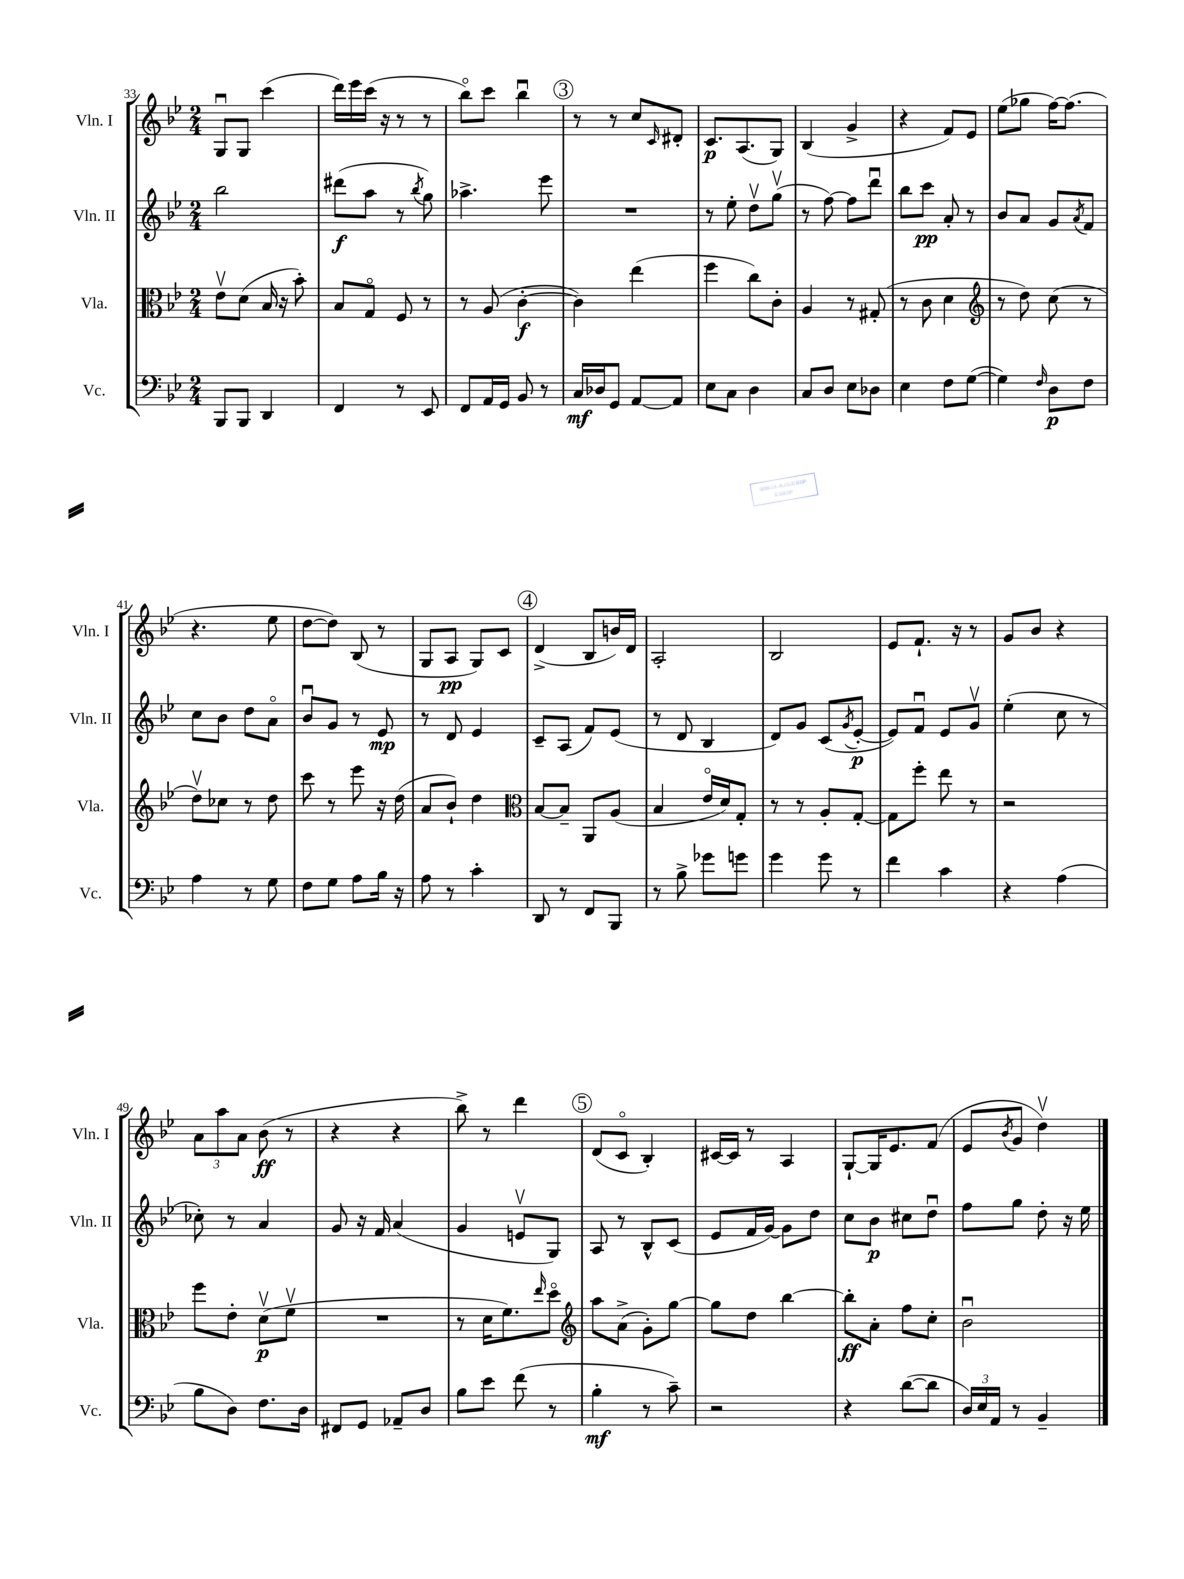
<<
\new StaffGroup <<
\new Staff = "s0" \with { instrumentName = "Vln. I" shortInstrumentName = "Vln. I" } {
    \clef treble \key bes \major \numericTimeSignature \time 2/4
    g8\downbow g8 c'''4( |
    d'''16) ees'''16 c'''16( r16 r8 r8 |
    bes''8\flageolet) c'''8 bes''4\downbow |
    \mark \markup { \circle "3" } r8 r8 c''8 \grace { c'16 } dis'8-. |
    c'8.\p a8.( g8) |
    bes4( g'4-> |
    r4 f'8) ees'8 |
    ees''8( ges''8 f''16~) f''8.( |
    r4. ees''8 |
    d''8~ d''8) bes8( r8 |
    g8 a8\pp g8) c'8 |
    \mark \markup { \circle "4" } d'4->( bes8 b'16) d'16 |
    a2-. |
    bes2 |
    ees'8 f'8.-! r16 r8 |
    g'8 bes'8 r4 |
    \tuplet 3/2 { a'8 a''8 a'8 } bes'8\ff( r8 |
    r4 r4 |
    bes''8->) r8 d'''4 |
    \mark \markup { \circle "5" } d'8( c'8\flageolet bes4-.) |
    cis'16~ cis'16 r8 a4 |
    g8~-! g16 ees'8. f'8( |
    ees'8 \acciaccatura { bes'8 } g'8 d''4\upbow) \bar "|." |
}
\new Staff = "s1" \with { instrumentName = "Vln. II" shortInstrumentName = "Vln. II" } {
    \clef treble \key bes \major \numericTimeSignature \time 2/4
    bes''2 |
    dis'''8\f( a''8 r8 \acciaccatura { bes''8 } g''8) |
    aes''4.-> ees'''8 |
    \mark \markup { \circle "3" } R2 |
    r8 ees''8-. d''8\upbow g''8\upbow( |
    r8 f''8~) f''8 d'''8\downbow |
    bes''8 c'''8\pp a'8-. r8 |
    bes'8 a'8 g'8 \acciaccatura { a'8 } f'8 |
    c''8 bes'8 d''8 a'8\flageolet |
    bes'8\downbow g'8 r8 ees'8\mp |
    r8 d'8 ees'4 |
    \mark \markup { \circle "4" } c'8-- a8( f'8) ees'8( |
    r8 d'8 bes4 |
    d'8) g'8 c'8( \acciaccatura { g'8 } ees'8~-.\p |
    ees'8) f'8\downbow ees'8 g'8\upbow |
    ees''4-.( c''8 r8 |
    ces''8-.) r8 a'4 |
    g'8 r16 f'16 a'4( |
    g'4 e'8\upbow g8) |
    \mark \markup { \circle "5" } a8 r8 bes8-^ c'8( |
    ees'8 f'16 g'16~) g'8 d''8 |
    c''8 bes'8\p cis''8 d''8\downbow |
    f''8 g''8 d''8-. r16 ees''16 \bar "|." |
}
\new Staff = "s2" \with { instrumentName = "Vla." shortInstrumentName = "Vla." } {
    \clef alto \key bes \major \numericTimeSignature \time 2/4
    ees'8\upbow d'8( bes16 r16 bes'8-.) |
    bes8 g8\flageolet f8 r8 |
    r8 a8( c'4~-.\f |
    \mark \markup { \circle "3" } c'4) ees''4( |
    f''4 c''8) c'8-. |
    a4 r8 gis8-.( |
    r8 c'8 d'4 |
    \clef treble r8 d''8) c''8( r8 |
    d''8\upbow) ces''8 r8 d''8 |
    c'''8 r8 ees'''8 r16 d''16( |
    a'8 bes'8-!) d''4 |
    \mark \markup { \circle "4" } \clef alto bes8~ bes8-- a,8 a8( |
    bes4 ees'16\flageolet d'16) g8-. |
    r8 r8 a8-. g8~-. |
    g8 f''8-. ees''8 r8 |
    r2 |
    f''8 ees'8-. d'8\upbow\p( f'8\upbow |
    R2 |
    r8 d'16 f'8.) \grace { ees''16 } d''8\flageolet |
    \mark \markup { \circle "5" } \clef treble a''8 a'8->( g'8-.) g''8~ |
    g''8 d''8 bes''4~ |
    bes''8-.\ff a'8-. f''8 c''8-. |
    bes'2\downbow \bar "|." |
}
\new Staff = "s3" \with { instrumentName = "Vc." shortInstrumentName = "Vc." } {
    \clef bass \key bes \major \numericTimeSignature \time 2/4
    bes,,8 bes,,8 d,4 |
    f,4 r8 ees,8 |
    f,8 a,16 g,16 bes,8 r8 |
    \mark \markup { \circle "3" } c16\mf des16 g,8 a,8~ a,8 |
    ees8 c8 d4 |
    c8 d8 ees8 des8 |
    ees4 f8 g8~( |
    g4) \grace { f16 } d8\p f8 |
    a4 r8 g8 |
    f8 g8 a8 bes16 r16 |
    a8 r8 c'4-. |
    \mark \markup { \circle "4" } d,8 r8 f,8 bes,,8 |
    r8 bes8-> ges'8 g'8 |
    g'4 g'8 r8 |
    f'4 c'4 |
    r4 a4( |
    bes8 d8) f8. d16 |
    fis,8 g,8 aes,8-- d8 |
    bes8 ees'8 f'8( r8 |
    \mark \markup { \circle "5" } bes4-.\mf r8 c'8--) |
    r2 |
    r4 d'8~( d'8 |
    \tuplet 3/2 { d16) ees16 a,16 } r8 bes,4-- \bar "|." |
}
>>
>>
\layout { \context { \Score currentBarNumber = #33 } }
